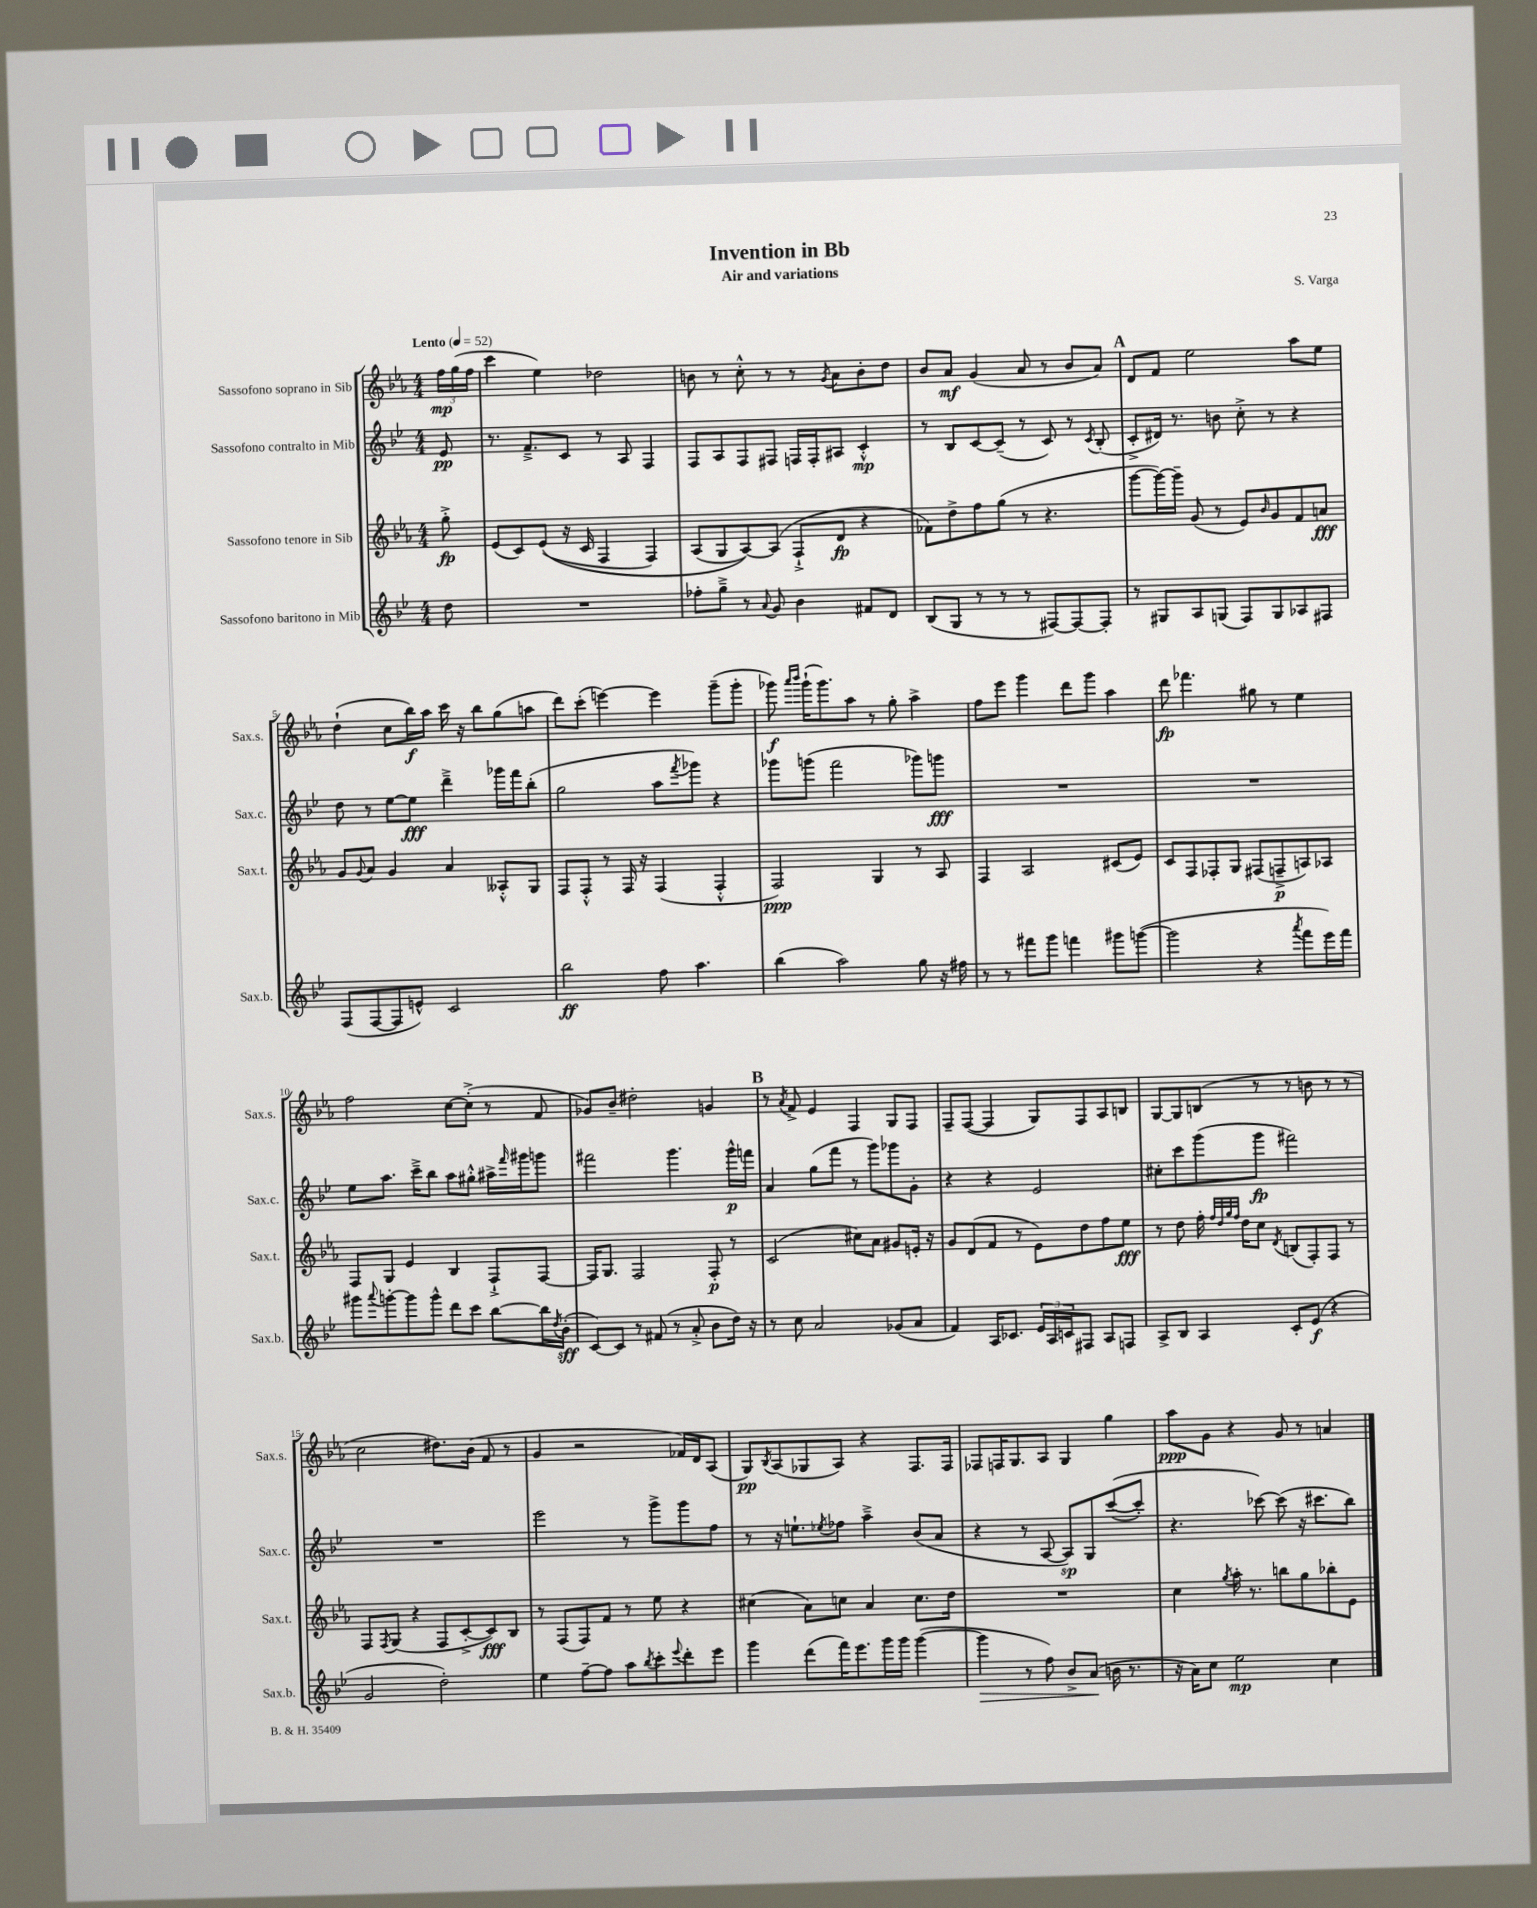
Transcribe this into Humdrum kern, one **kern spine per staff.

**kern	**kern	**kern	**kern
*staff4	*staff3	*staff2	*staff1
*clefG2	*clefG2	*clefG2	*clefG2
*k[b-e-]	*k[b-e-a-]	*k[b-e-]	*k[b-e-a-]
*M4/4	*M4/4	*M4/4	*M4/4
*MM52	*MM52	*MM52	*MM52
8dd	8gg'^	8e-	24ff
.	.	.	(24gg
.	.	.	24ff
=	=	=	=
1r	(8e-	8.r	4ccc
.	8c)	.	.
.	.	8.f~^	.
.	&((8e-	.	4ee-)
.	16r	8c	.
.	16c	.	.
.	4F	8r	2dd-
.	.	8A	.
.	4F)	4F	.
=	=	=	=
8ff-'	(8A-	8F	8b
8gg~^	8G	8A	8r
8r	[8A-)&)	8F	8cc'^^
8qqa	.	.	.
8g	(8A-]	8F#	8r
4b-	8F`^	16F	8r
.	.	16F'	.
.	.	.	8qg
.	8d	8A#	8a-
8f#	4r	4c'^^	8b'
8d	.	.	8dd
=	=	=	=
(8B-	8f-)	8r	8b-
8G	8dd^	8B-	8a-
8r	8ff	[8c	(4g
8r	(8gg	(8c~]	.
8r	8r	8r	8a-
[8F#)	4.r	8c)	8r
8F#_	.	8r	8b-
.	.	8qc	.
8F#']	.	(8B-'	8a-)
=	=	=	=
8r	[8ggg	8c'^	8d
8G#	16ggg_)	16d#)	8f
.	16ggg~]	8.r	.
8A	(8g	.	2ee-
(8G	8r	8b	.
8F)	8e-)	8cc'^	.
.	16qqb-	.	.
8G	8g	8r	.
8A-	8f	4r	8aa-
8F#	8a	.	8ee-
=	=	=	=
(8F	8g	8dd	(4dd`
.	8qqg	.	.
[8F	8a-	8r	.
8F]	4g	[8ee-	8cc
8e^^)	.	8ee-]	16bb-)
.	.	.	16aa-
2c	4a-	4ddd~^	16ccc
.	.	.	16r
.	.	.	8bb-
.	8A--'^^	16ggg-	(8gg
.	.	16fff	.
.	8G	(8bb-'	8aa
=	=	=	=
2bb-	8F	2gg	8ddd)
.	8F'^^	.	(8ccc'
.	8r	.	[4eee)
.	16F	.	.
.	16r	.	.
8ff	(4F	8aa	4eee]
.	.	8qfff	.
4.aa	.	8ggg-)	.
.	4F'^^	4r	(8ggg~
.	.	.	8ggg'
=	=	=	=
(4bb-	2F)	8ggg-	8ggg-)
.	.	.	16qqaaa-
.	.	.	16qqbbb-
.	.	(8ggg	(16ggg-`
.	.	.	8.ggg-)
2aa)	.	2fff	.
.	.	.	8aa-
.	4G	.	8r
.	.	.	8gg'
8gg	8r	8ggg-)	4aa-^
16r	8A-	8ggg	.
16ff#	.	.	.
=	=	=	=
8r	4F	1r	8ff
8r	.	.	8eee-
8fff#	2A-	.	4ggg
8ggg	.	.	.
4fff	.	.	8ddd
.	.	.	8ggg
8ggg#	(8c#	.	4aa-
([8ggg	8e-)	.	.
=	=	=	=
2ggg]	8c	1r	8ddd
.	8F	.	4.fff-
.	8F-'	.	.
.	8G	.	.
4r	(8F#	.	8gg#
.	8F~^	.	8r
8qaaa	.	.	.
8fff	8A)	.	4ee-
16eee-)	8A-	.	.
16fff	.	.	.
=	=	=	=
8ggg#	8F	8ee-	2ff
8qqaaa	.	.	.
[8ggg'	8G	8.aa	.
8ggg]	4e-	.	.
.	.	16ccc~^	.
8ggg^^	.	8bb-	.
8ddd	4B-	8aa	[8cc
8ccc	.	8gg#'^^	(8cc'^]
[8bb-	8F`^	16aa#^	8r
.	.	16qqfff	.
.	.	16ggg#	.
16bb-]	[8F	8ggg	8f
8qdd	.	.	.
(16b-'	.	.	.
=	=	=	=
[8c)	16F]	2fff#	8g-)
.	8.G	.	.
8c]	.	.	8b-~
8r	2F	.	2dd#'
(8f#	.	.	.
8r	.	4.ggg	.
8a'^	.	.	.
8b-	8F'	.	4g
16dd)	8r	16ggg^^	.
16r	.	16fff	.
=	=	=	=
8r	(2c	4a	8r
.	.	.	8qa-
8cc	.	.	8f^
2a	.	(8gg	4e-
.	.	8fff	.
.	8cc#)	8r	4F
.	8a-	8ggg)	.
(8g-	8g#	8ggg-	8G
8a	16e'	8g'	8F
.	16r	.	.
=	=	=	=
4f)	8g	4r	8F~
.	(8d	.	([8F
16A	8f	4r	4F]
8.c-	.	.	.
.	8r	.	.
24e-	8e-)	2e-	8G)
24A	.	.	.
24c	.	.	.
8F#	8dd	.	8F
8A	8ff	.	8A-
8F	8ee-	.	8B
=	=	=	=
8A^	8r	8cc#'	[8G
8B-	8dd	8ccc	8G]
4A	16ff'	(8ggg	(8B
.	32qqff	.	.
.	32qqdd	.	.
.	32qqgg	.	.
.	32qqff	.	.
.	16dd	.	.
.	8cc	8ggg	8r
.	8qd	.	.
8c'	(8B	2fff#)	8r
(8e-	8F')	.	8b
4r	8F	.	8r
.	8r	.	8r
=	=	=	=
2g	8F	1r	2cc
.	8qF	.	.
.	(8G	.	.
.	4r	.	.
2dd')	8F	.	8.dd#)
.	[8c'^	.	.
.	.	.	(16b-
.	8c])	.	8f
.	8B-	.	8r
=	=	=	=
4ee-	8r	2eee-	4g
.	(8F	.	.
[8ff~	8F)	.	2r
8ff]	8f	.	.
8aa	8r	8r	.
8qbb-	.	.	.
8ccc'	8ee-	8ggg^	.
8qqeee-	.	.	.
8ddd'	4r	8ggg	16f-)
.	.	.	16d
8eee-	.	8ff	(8A-
=	=	=	=
4ggg	(4cc#	8r	8G)
.	.	.	8qB-
.	.	16r	(8A-
.	.	8.ee`	.
(8ddd	8a-)	.	8G-
.	.	8qee-	.
16fff)	8cc	8ff-	8A-)
8.eee-	.	.	.
.	4a-	4aa~^	4r
16ggg	.	.	.
16ggg	.	.	.
([4ggg	8.cc	(8b-	8.F
.	.	8a	.
.	16dd	.	16F
=	=	=	=
4ggg]	1r	4r	8F-
.	.	.	16F
.	.	.	8.G
8r	.	8r	.
8ff)	.	[8A	8A-
8b-^	.	8A])	4G
(8a	.	8G	.
16b	.	&(([8ccc	4gg
8.r	.	.	.
.	.	8ccc'])	.
=	=	=	=
16r	4cc	4.r	8aa-
16a)	.	.	.
8cc	.	.	8g
.	8qgg	.	.
2ee-	16aa-'	.	4r
.	8.r	.	.
.	.	[8ccc-&)	.
.	8bb	(8ccc-]	8g
.	8gg	16r	8r
.	.	8.ccc#	.
4cc	8bb-'	.	4a
.	8e-	8bb-)	.
==	==	==	==
*-	*-	*-	*-
